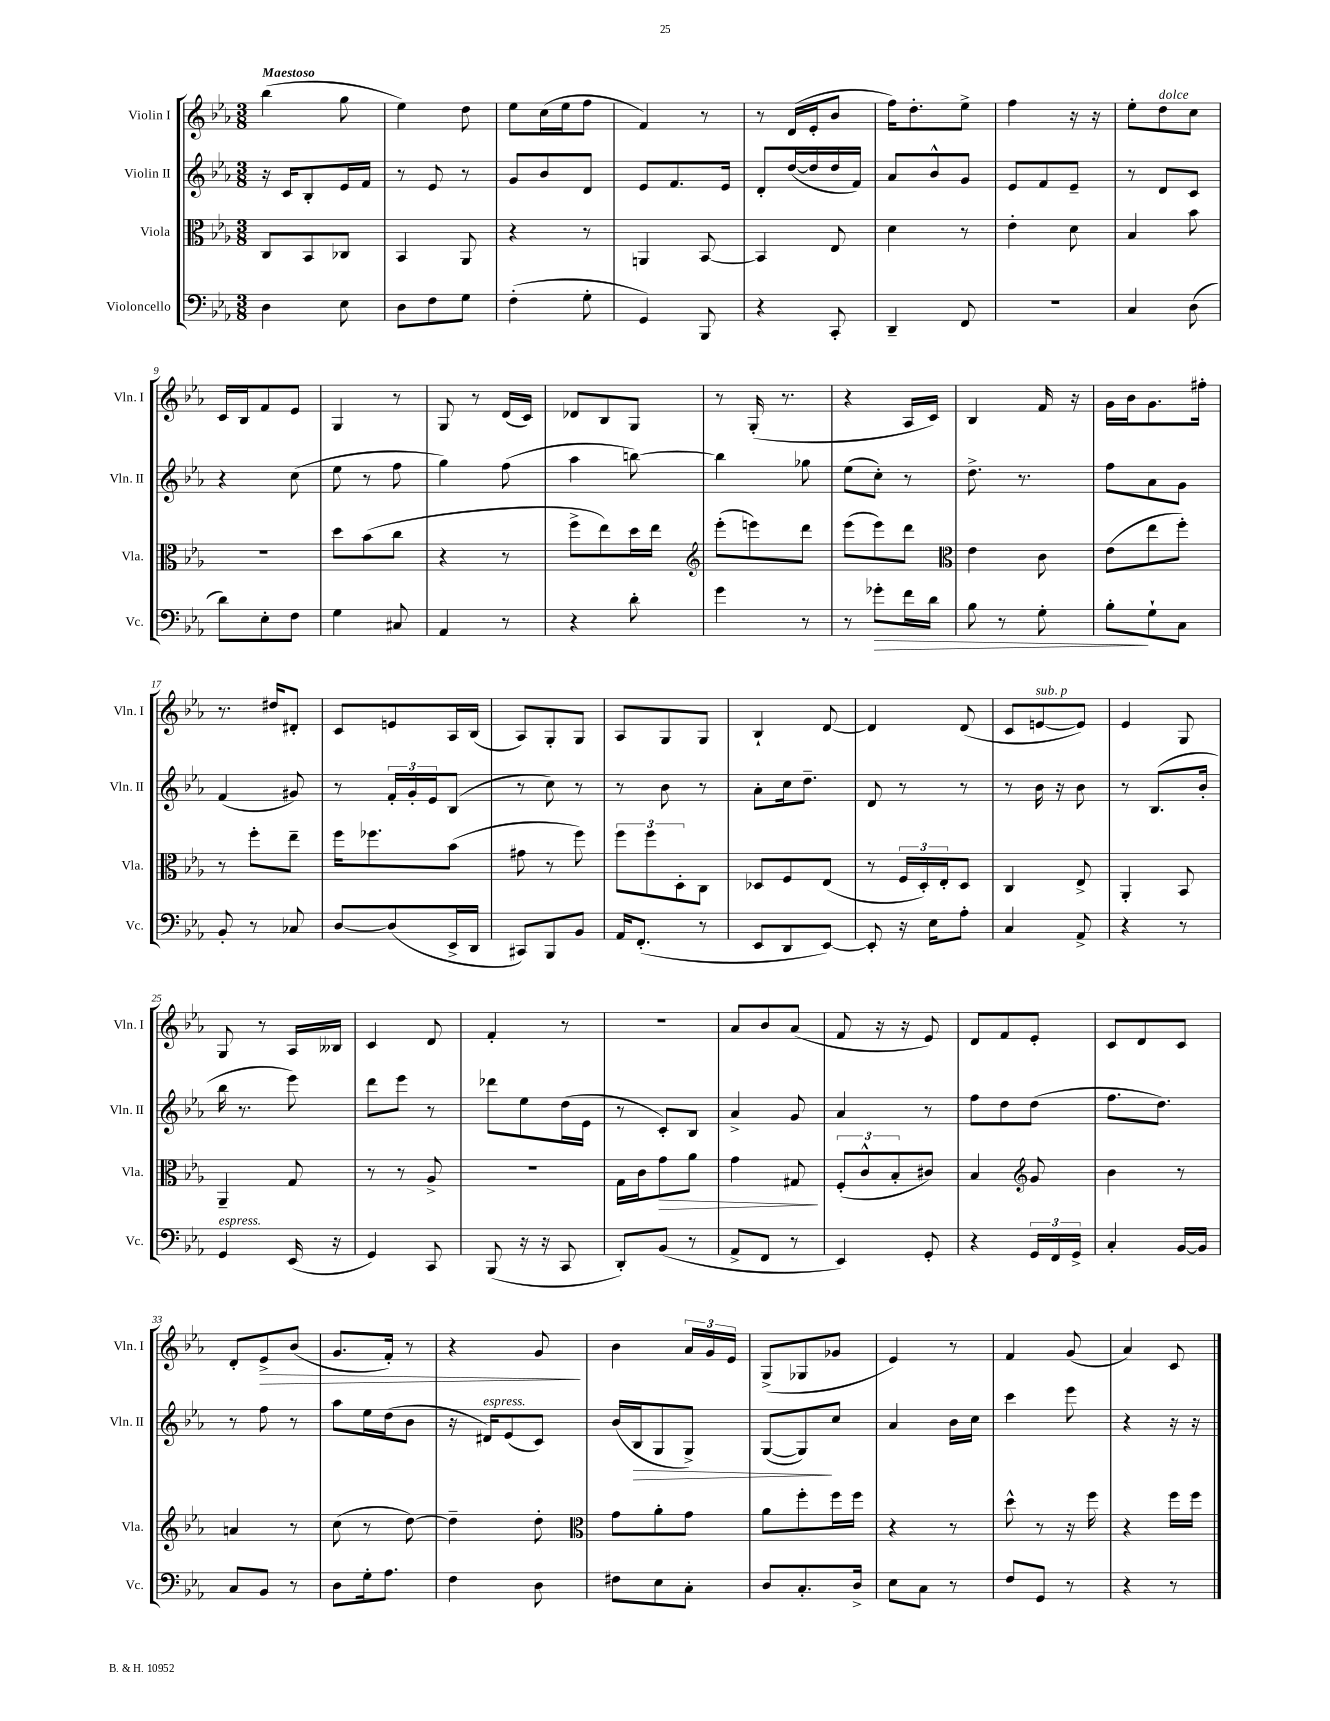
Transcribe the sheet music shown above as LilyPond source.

<<
\new StaffGroup <<
\new Staff = "s0" \with { instrumentName = "Violin I" shortInstrumentName = "Vln. I" } {
    \clef treble \key ees \major \numericTimeSignature \time 3/8 \tempo "Maestoso"
    bes''4( g''8 |
    ees''4) d''8 |
    ees''8 c''16( ees''16 f''8 |
    f'4) r8 |
    r8 d'16( ees'16-. bes'8 |
    f''16) d''8.-. ees''8-> |
    f''4 r16 r16 |
    ees''8-. d''8^\markup { \italic "dolce" } c''8 |
    c'16 bes16 f'8 ees'8 |
    g4 r8 |
    g8 r8 d'16( c'16) |
    des'8 bes8 g8 |
    r8 g16-.( r8. |
    r4 aes16 c'16) |
    bes4 f'16 r16 |
    g'16 bes'16 g'8. fis''16-. |
    r8. dis''16 dis'8-. |
    c'8 e'8 aes16 bes16( |
    aes8) g8-. g8 |
    aes8 g8 g8 |
    bes4-! d'8~ |
    d'4 d'8( |
    c'8 e'8~^\markup { \italic "sub. p" } e'8) |
    ees'4 g8 |
    g8 r8 aes16 beses16 |
    c'4 d'8 |
    f'4-. r8 |
    R4. |
    aes'8 bes'8 aes'8( |
    f'8 r16 r16 ees'8) |
    d'8 f'8 ees'8-. |
    c'8 d'8 c'8 |
    d'8-. ees'8->\> bes'8( |
    g'8. f'16-.) r8 |
    r4 g'8\! |
    bes'4 \tuplet 3/2 { aes'16 g'16 ees'16 } |
    g8->( ges8 ges'8 |
    ees'4) r8 |
    f'4 g'8( |
    aes'4) c'8 \bar "|." |
}
\new Staff = "s1" \with { instrumentName = "Violin II" shortInstrumentName = "Vln. II" } {
    \clef treble \key ees \major \numericTimeSignature \time 3/8
    r16 c'16 bes8-. ees'16 f'16 |
    r8 ees'8 r8 |
    g'8 bes'8 d'8 |
    ees'8 f'8. ees'16 |
    d'8-. d''16~( d''16 d''16 f'16) |
    aes'8 bes'8-^ g'8 |
    ees'8 f'8 ees'8-- |
    r8 d'8 c'8 |
    r4 c''8( |
    ees''8 r8 f''8 |
    g''4) f''8( |
    aes''4 b''8~) |
    b''4 ges''8 |
    ees''8( c''8-.) r8 |
    d''8.-> r8. |
    f''8 aes'8 g'8 |
    f'4( gis'8) |
    r8 \tuplet 3/2 { f'16-. g'16-. ees'16 } bes8( |
    r8 c''8) r8 |
    r8 bes'8 r8 |
    aes'8-. c''16 d''8.-- |
    d'8 r8 r8 |
    r8 bes'16 r16 bes'8 |
    r8 bes8.( bes'16-. |
    bes''16 r8. ees'''8) |
    d'''8 ees'''8 r8 |
    des'''8 ees''8 d''16( ees'16 |
    r8 c'8-.) bes8 |
    aes'4-> g'8 |
    aes'4 r8 |
    f''8 d''8 d''8( |
    f''8. d''8.) |
    r8 f''8 r8 |
    aes''8 ees''16 d''16( bes'8 |
    r16 dis'16^\markup { \italic "espress." }) ees'8( c'8) |
    bes'16( bes16\> g8 g8->) |
    g8~( g8\!) c''8 |
    aes'4 bes'16 c''16 |
    c'''4 ees'''8 |
    r4 r16 r16 \bar "|." |
}
\new Staff = "s2" \with { instrumentName = "Viola" shortInstrumentName = "Vla." } {
    \clef alto \key ees \major \numericTimeSignature \time 3/8
    c8 bes,8 ces8 |
    bes,4 aes,8 |
    r4 r8 |
    a,4 bes,8~ |
    bes,4 ees8 |
    d'4 r8 |
    ees'4-. d'8 |
    bes4 bes'8 |
    R4. |
    d''8 bes'8( c''8 |
    r4 r8 |
    f''8-> ees''8) d''16 ees''16 |
    \clef treble ees'''8-.( e'''8) d'''8 |
    ees'''8( ees'''8) d'''8 |
    \clef alto ees'4 c'8 |
    ees'8( ees''8 f''8-.) |
    r8 f''8-. ees''8-- |
    f''16 fes''8. bes'8( |
    gis'8 r8 f''8) |
    \tuplet 3/2 { f''8 f''8 d8-. } c8 |
    des8 f8 ees8( |
    r8 \tuplet 3/2 { f16 d16-.) ees16-. } d8 |
    c4 ees8-> |
    aes,4-. bes,8 |
    aes,4-- g8 |
    r8 r8 aes8-> |
    R4. |
    g16 c'16 g'8\> aes'8 |
    g'4 gis8\! |
    \tuplet 3/2 { f8-.( c'8-^ bes8-. } cis'8) |
    bes4 \clef treble g'8 |
    bes'4 r8 |
    a'4 r8 |
    c''8( r8 d''8~) |
    d''4-- d''8-. |
    \clef alto g'8 aes'8-. g'8 |
    aes'8 f''8-. f''16 f''16 |
    r4 r8 |
    d''8-^ r8 r16 f''16 |
    r4 f''16 f''16 \bar "|." |
}
\new Staff = "s3" \with { instrumentName = "Violoncello" shortInstrumentName = "Vc." } {
    \clef bass \key ees \major \numericTimeSignature \time 3/8
    d4 ees8 |
    d8 f8 g8 |
    f4-.( g8-. |
    g,4) bes,,8 |
    r4 c,8-. |
    d,4-- f,8 |
    R4. |
    c4 d8( |
    d'8) ees8-. f8 |
    g4 cis8 |
    aes,4 r8 |
    r4 d'8-. |
    g'4 r8 |
    r8 ges'8-.\> f'16 d'16 |
    bes8 r8 g8-. |
    bes8-.\! g8-! c8 |
    bes,8-. r8 ces8 |
    d8~ d8( ees,16-> d,16 |
    cis,8) bes,,8 bes,8 |
    aes,16 f,8.-.( r8 |
    ees,8 d,8 ees,8~) |
    ees,8-. r16 ees16 aes8-. |
    c4 aes,8-> |
    r4 r8 |
    g,4^\markup { \italic "espress." } ees,16( r16 |
    g,4) c,8 |
    bes,,8( r16 r16 c,8 |
    d,8-.) bes,8( r8 |
    aes,8-> f,8 r8 |
    ees,4) g,8-. |
    r4 \tuplet 3/2 { g,16 f,16 g,16-> } |
    c4-. bes,16~ bes,16 |
    c8 bes,8 r8 |
    d8 g16-. aes8. |
    f4 d8 |
    fis8 ees8 c8-. |
    d8 c8.-. d16-> |
    ees8 c8 r8 |
    f8 g,8 r8 |
    r4 r8 \bar "|." |
}
>>
>>
